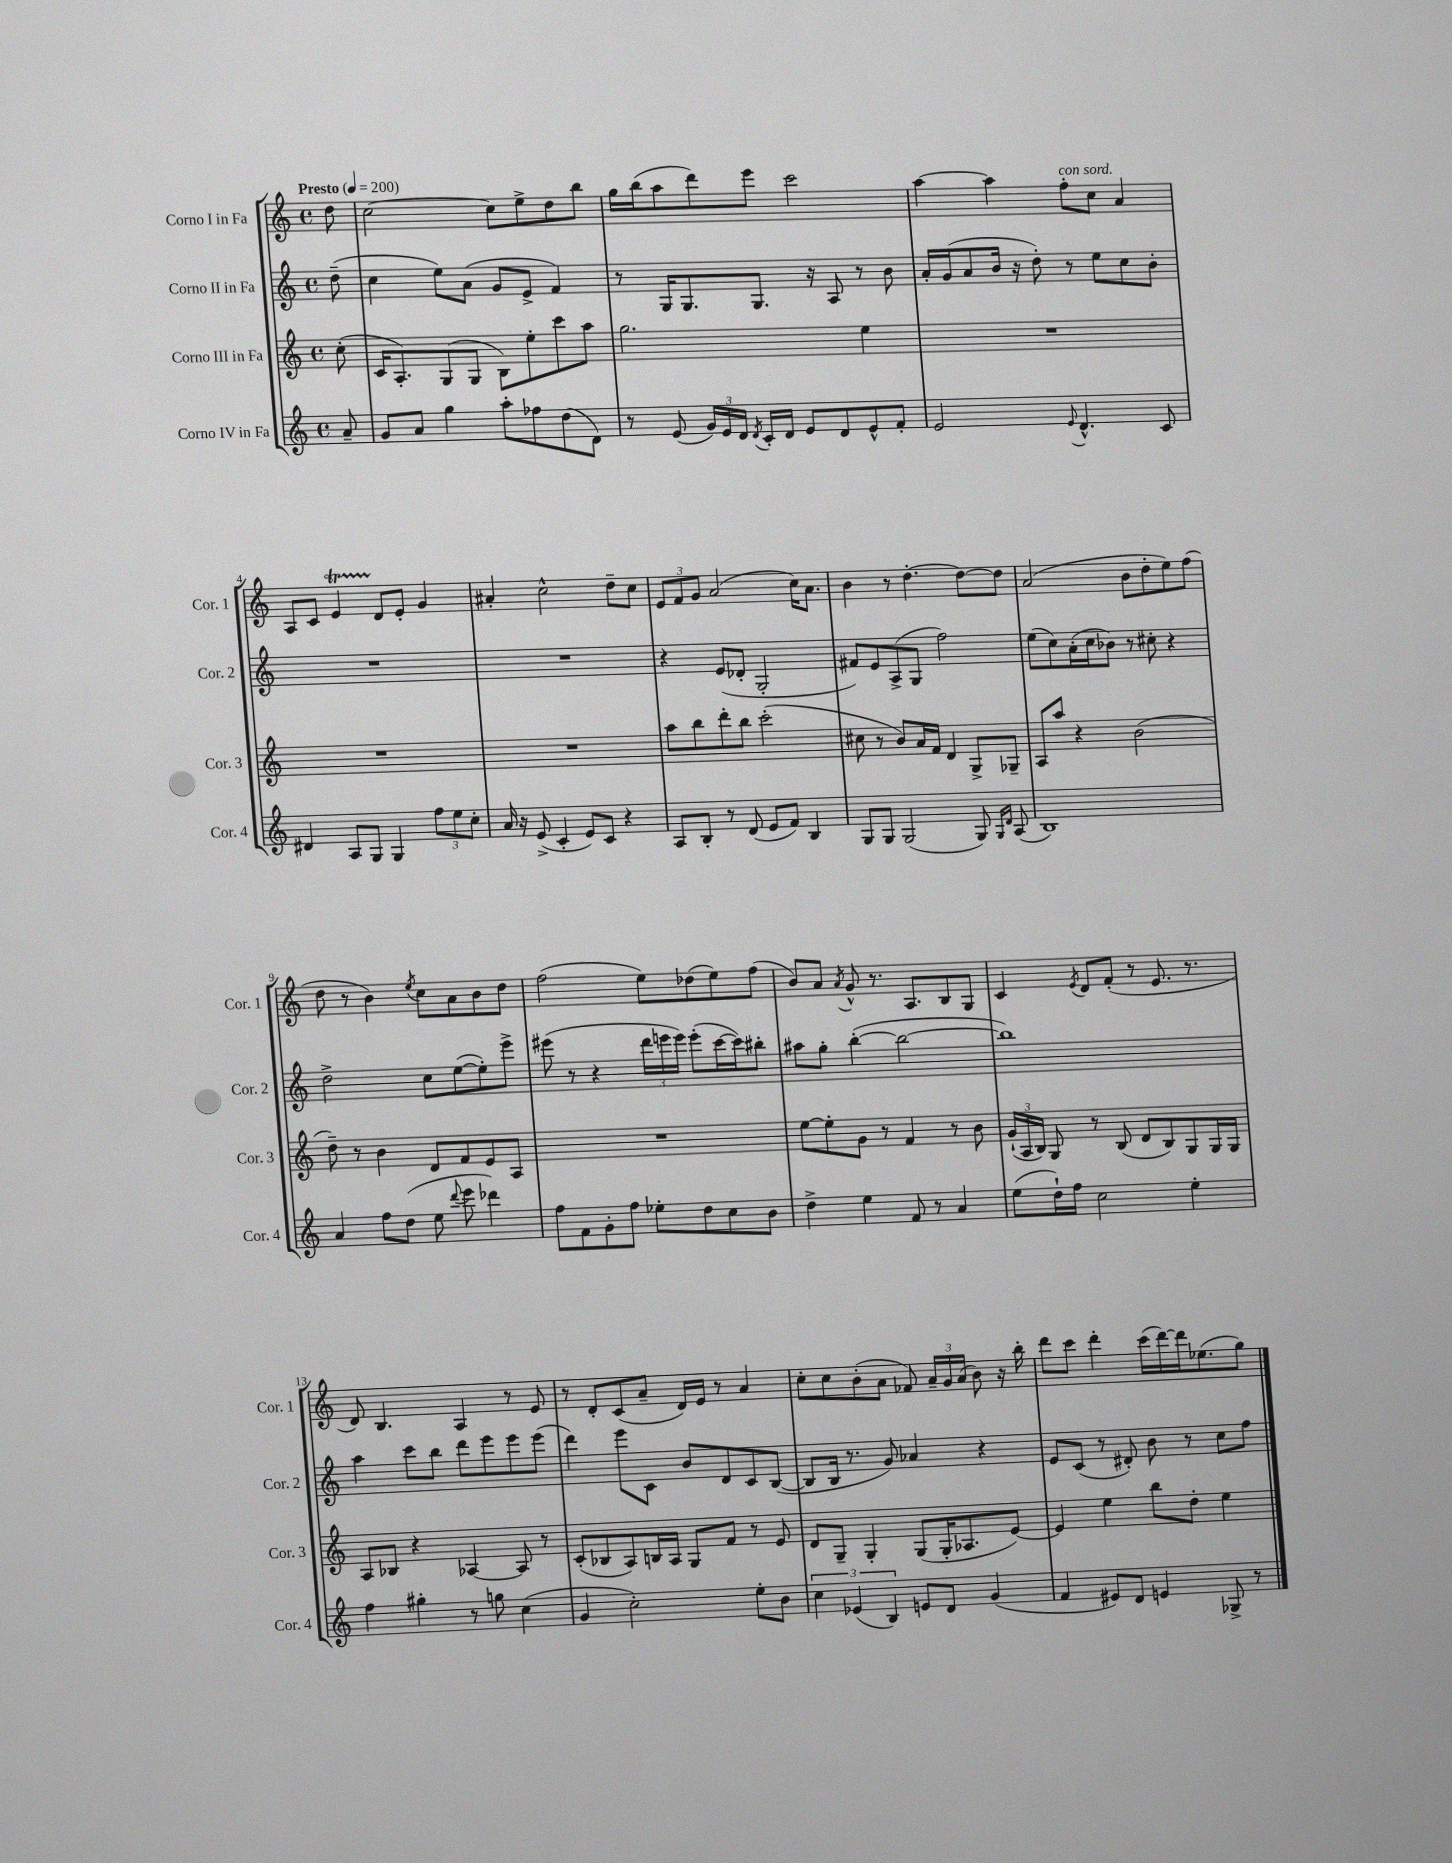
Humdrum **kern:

**kern	**kern	**kern	**kern
*staff4	*staff3	*staff2	*staff1
*clefG2	*clefG2	*clefG2	*clefG2
*k[]	*k[]	*k[]	*k[]
*M4/4	*M4/4	*M4/4	*M4/4
*met(c)	*met(c)	*met(c)	*met(c)
*MM200	*MM200	*MM200	*MM200
8a~/	(8cc'\	(8dd~\	8dd\
=	=	=	=
8g/L	16c/LK	4cc\	[2cc\
.	8.A'/)	.	.
8a/J	.	.	.
4gg\	(8G/	8ee\L)	.
.	8G/J	(8a\J	.
8aa'\L	8B\L)	8g/L	8cc\]L
8ff-\	8ee'\	8e^/J	8ee^\
(8dd\	8ccc\	4f/)	8dd\
8d\J)	8aa\J	.	8bb\J
=	=	=	=
8r	2.gg\	8r	16gg\LL
.	.	.	(16bb\J
(8e/	.	16G/LK	8aa\
.	.	8.G/	.
24g/LL)	.	.	8ddd\)
24e/	.	.	.
24d/JJ	.	.	.
8qd/	.	.	.
16c'/LL	.	8.G/J	8eee\J
16d/JJ	.	.	.
8e/L	.	.	2ccc\
.	.	16r	.
8d/	.	8A/	.
8e^^/	4ee\	8r	.
8f'/J	.	8b\	.
=	=	=	=
2e/	1r	16a'/LL	[4aa\
.	.	(16g/J	.
.	.	8a/	.
.	.	16b/Jk	4aa\]
.	.	16r	.
.	.	8dd'\)	.
8qqe/	.	.	.
4.d^^/	.	8r	8ff'\L
.	.	8ee\L	8cc\J
.	.	8cc\	4a/
8c/	.	8b'\J	.
=	=	=	=
4d#/	1r	1r	8A/L
.	.	.	8c/J
8A/L	.	.	4e/
8G/J	.	.	.
4G/	.	.	8d/L
.	.	.	8e'/J
12ff\L	.	.	4g/
12ee\	.	.	.
12cc'\J	.	.	.
=	=	=	=
16a/	1r	1r	4a#'/
16r	.	.	.
(8e^/	.	.	.
4c'/	.	.	2cc^^\
8e/L)	.	.	.
8c/J	.	.	.
4r	.	.	8dd~\L
.	.	.	8cc\J
=	=	=	=
8A/L	8aa\L	4r	12e/L
.	.	.	12f/
8B'/J	8bb\	.	.
.	.	.	12g/J
8r	8ddd'\	(8e/L	(2a/
(8d/	8bb\J	8d-'/J	.
8e/L	(2ccc'\	2G'/	.
8f/J)	.	.	.
4B/	.	.	16cc\LK)
.	.	.	8.a\J
=	=	=	=
8G/L	8cc#\	8f#/L)	4b\
8G/J	8r	8e/	.
(2G/	8b/L)	(8A^/	8r
.	16a/L	8G/J	[4.dd'\
.	16f/JJ	.	.
.	4d/	2ff\)	.
8G/)	8G^/L	.	8dd\_L
16qqG/LL	.	.	.
16qqd/JJ	.	.	.
(8A/	8G-~/J	.	8dd\]J
=	=	=	=
1B)	8A/L	(8ee\L	(2a/
.	8aa/J	8cc\)	.
.	4r	(16a'\L	.
.	.	16cc\J	.
.	.	8b-\J)	.
.	(2b\	8r	8b\L
.	.	8cc#'\	8dd'\
.	.	4r	8ee\)
.	.	.	(8ff\J
=	=	=	=
4a/	8dd~\)	2dd^\	8dd\
.	8r	.	8r
8ff\L	4b\	.	4b\)
(8dd\J	.	.	.
.	.	.	8qee/
8ee\	8d/L	8cc\L	8cc\L
8qqddd/	.	.	.
8eee\	8f/	([8ee\	8a\
4ddd-\)	8e/	8ee'\])	8b\
.	8A/J	8eee^\J	8dd\J
=	=	=	=
8ff\L	1r	(8eee#\	(2ff\
8f\	.	8r	.
8g'\	.	4r	.
8ff\J	.	.	.
8ee-'\L	.	24ddd\LL	8ee\L)
.	.	24eee\	.
.	.	24eee\JJ)	.
8dd\	.	(8eee'\L	(8dd-\
8cc\	.	[16ccc\L	8ee\)
.	.	16ccc\]J)	.
8b\J	.	8bb#'\J	(8ff\J
=	=	=	=
4dd^\	[8ee\L	8aa#\L	8b/L)
.	8ee'\]	8gg'\J	8a/J
.	.	.	8qa/
4ee\	8g\J	([4bb'\	8g^^/
.	8r	.	8.r
8f/	4f/	2bb\_	.
.	.	.	8.A/L
8r	.	.	.
4a/	8r	.	8B/
.	8b\	.	8G/J
=	=	=	=
(8ee\L	(24g`/LL	1bb])	4c/
.	24A/	.	.
.	24B/JJ)	.	.
16dd`\L)	8G/	.	.
16ff\JJ	.	.	.
.	.	.	8qe/
2cc\	8r	.	8d/L
.	(8B/	.	(8f'/J
.	8d/L	.	8r
.	8B/)	.	8.e/
4ee'\	8G/	.	.
.	.	.	8.r
.	16G/L	.	.
.	16G/JJ	.	.
=	=	=	=
4ff\	8A/L	4aa\	8d/)
.	8B-/J	.	4.B/
4gg#'\	4r	8ccc\L	.
.	.	8bb\J	.
8r	[4A-/	8ddd\L	4A/
8gg\	.	8eee\	.
(4cc\	8A-/]	8eee\	8r
.	8r	(8eee\J	8e/
=	=	=	=
4g/	(8c'/L	4ddd\)	8r
.	8B-/	.	8d'/L
2cc'\)	8A/)	8eee\L	(8c/
.	16B/L	8c\J	8a~/J
.	16A/JJ	.	.
.	8G/L	8b/L	16d/LL)
.	.	.	16e/JJ
.	8f/J	8d/	8r
8ee'\L	8r	8c/	4a/
8b\J	8e/	([8B/J	.
=	=	=	=
6cc\	8d/L	8B/]L	8cc'\L
.	8G~/J	16B/Jk	8cc\
(6e-/	.	.	.
.	.	8.r	.
.	4G'/	.	(8b'\
6B/)	.	.	.
.	.	8g/)	8a\J
8e/L	(8G/L	4a-/	8f-/)
8d/J	16G'/K	.	24a~/LL
.	.	.	24g/
.	8.A-/	.	.
.	.	.	(24a/JJ
(4g/	.	4r	8b\)
.	[8e/J)	.	16r
.	.	.	16bb'\
=	=	=	=
4f/	4e/]	8e/L	8ddd\L
.	.	(8c/J	8ccc\J
8e#/L)	4ee\	8r	4ddd'\
8d/J	.	8d#'/)	.
4e/	8bb\L	8b\	(16ccc\LL
.	.	.	[16ddd\)
.	8dd'\J	8r	16ddd\]J
.	.	.	(8.ee-\
8G-^/	4ee\	8cc\L	.
8r	.	8ff\J	8gg\J)
==	==	==	==
*-	*-	*-	*-
